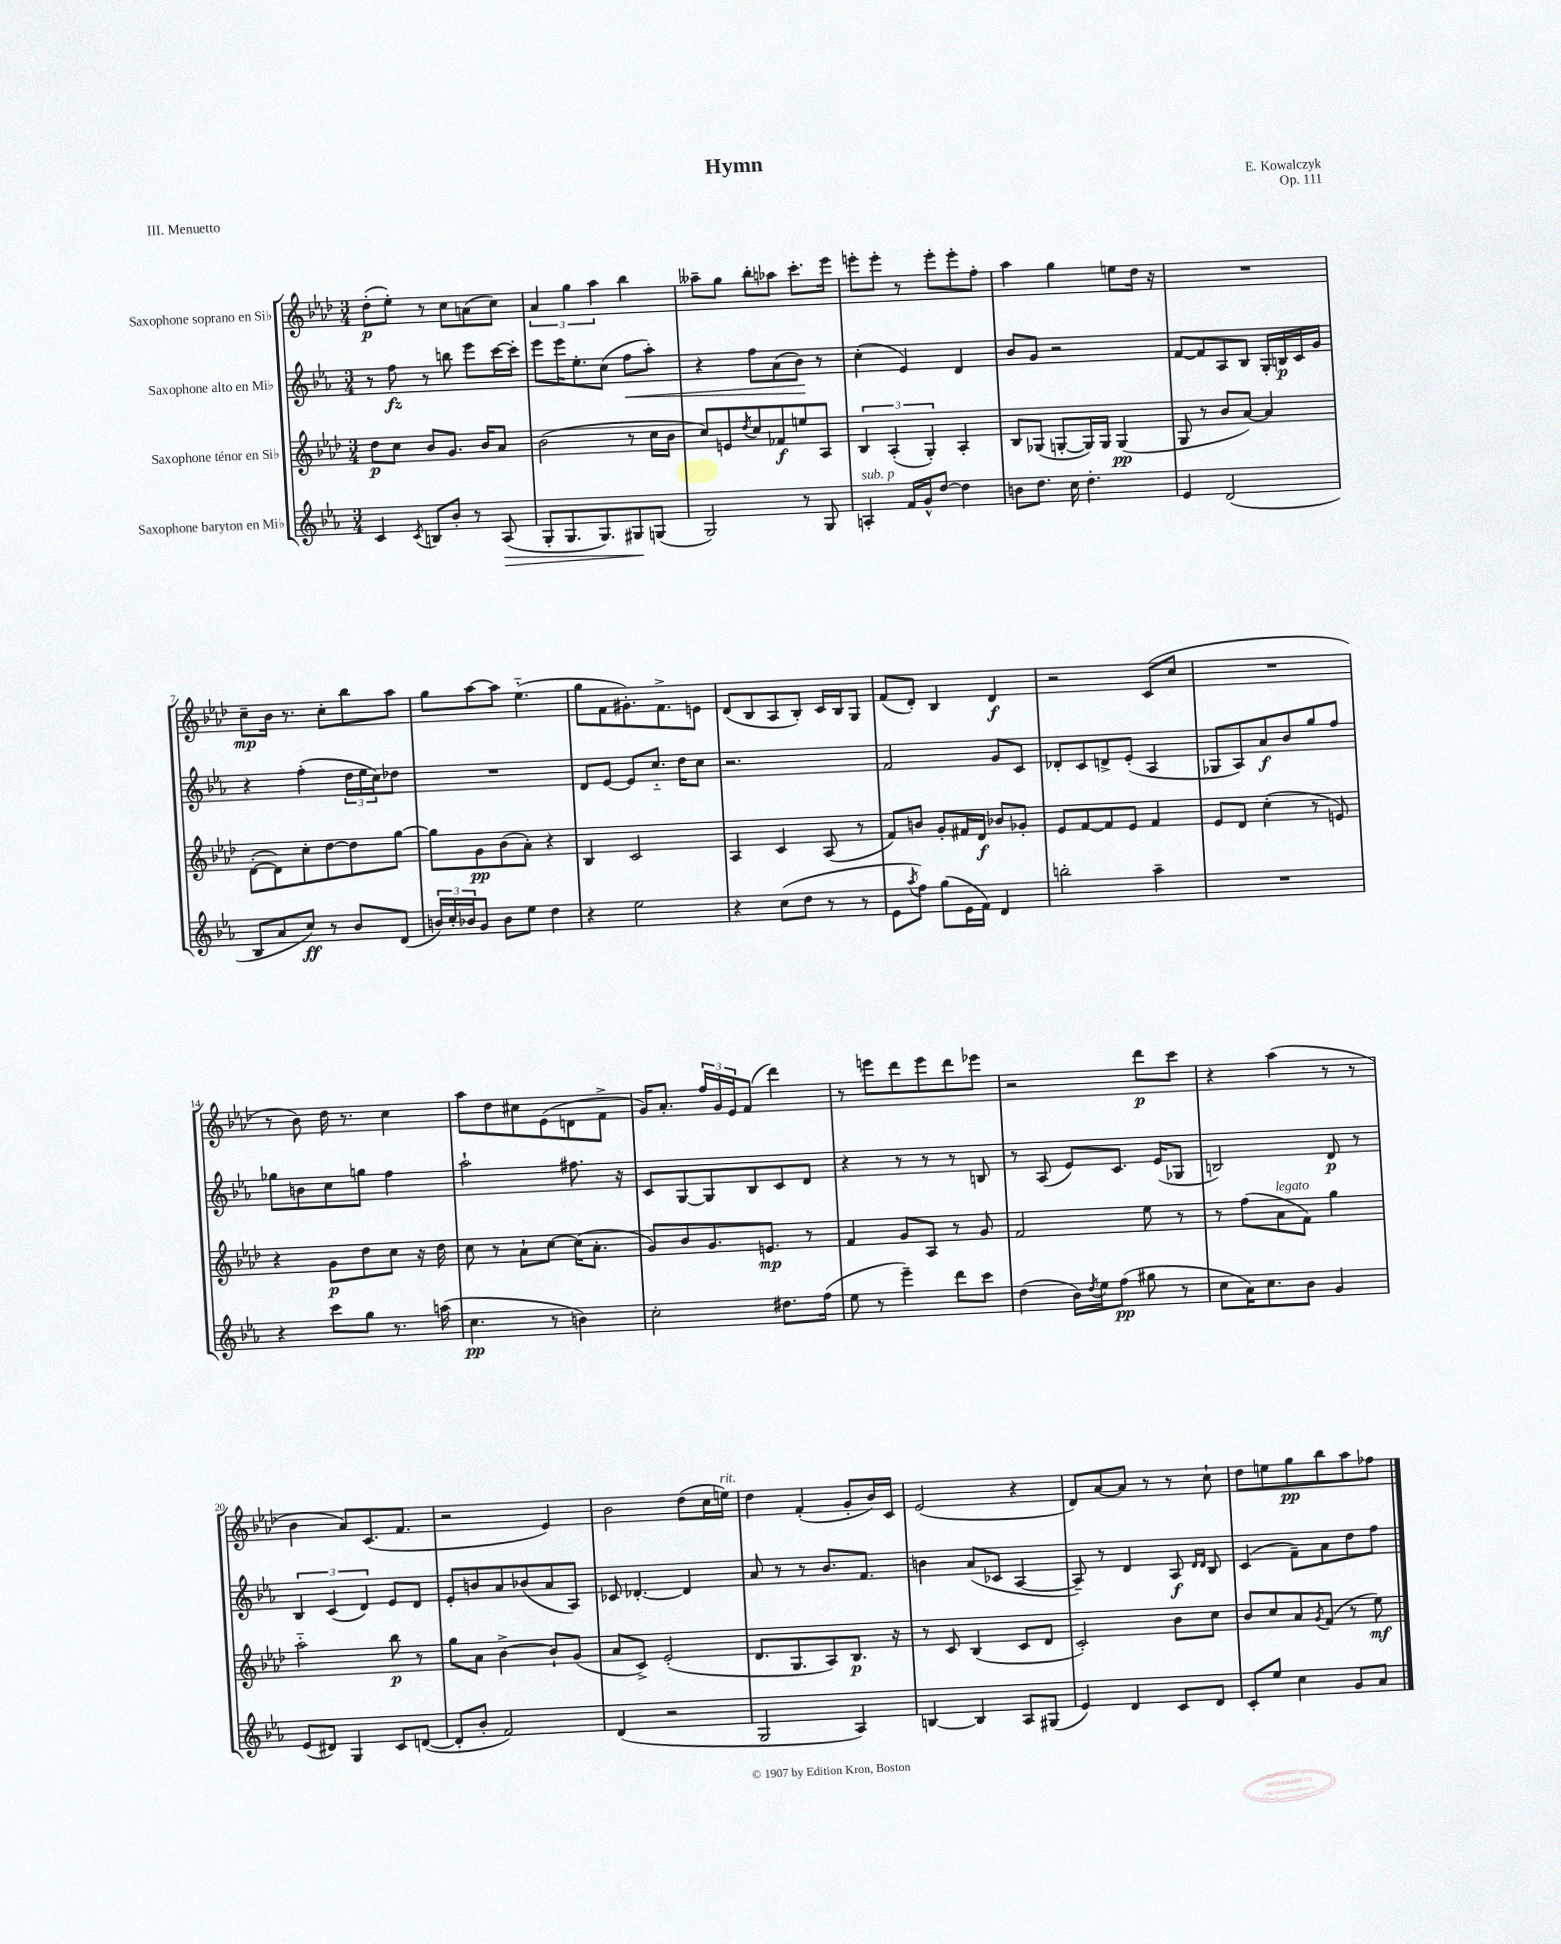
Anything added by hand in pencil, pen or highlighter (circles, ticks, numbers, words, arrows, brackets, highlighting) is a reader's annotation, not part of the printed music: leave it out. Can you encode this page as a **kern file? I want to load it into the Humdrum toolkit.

**kern	**kern	**kern	**kern
*staff4	*staff3	*staff2	*staff1
*clefG2	*clefG2	*clefG2	*clefG2
*k[b-e-a-]	*k[b-e-a-d-]	*k[b-e-a-]	*k[b-e-a-d-]
*M3/4	*M3/4	*M3/4	*M3/4
4c/	8dd-\L	8r	(8dd-'\L
.	8cc\J	8ff\	8ee-'\J)
8qc/	.	.	.
8B/L	8b-/L	8r	8r
8b-'/J	8.g/J	8bb\	8cc\L
8r	.	8eee-\L	(8a\
.	16b-/LK	.	.
(8A-/	8a-/J	[16ccc\L	8cc\J)
.	.	16ccc'\]JJ	.
=	=	=	=
8G'/L	(2b-\	8eee-\L	6a-/
8.G/	.	16eee-\K	.
.	.	.	6gg\
.	.	8.ee-'\	.
8.G/)	.	.	.
.	.	.	6aa-\
.	.	(8cc\J	.
8G#/	8r	8ff\L	4bb-\
(8G/J	16cc\LL	8aa-'\J)	.
.	16b-\JJ	.	.
=	=	=	=
2G/)	8cc/L)	4r	8aa--~\L
.	8e/	.	8gg\J
.	8qdd-/	.	.
.	8cc/	8ff\L	8bb-'\L
.	8f-/	(8a-\	8aa-\J
8r	8ee/	8b-\J)	8.ccc'\L
8G/	8A-/J	8r	.
.	.	.	16eee-\Jk
=	=	=	=
4A'/	6B-/	(4cc'\	8eee'\L
.	.	.	8eee'\J
.	(6A-'/	.	.
16f/LL	.	4e-/)	8r
16g^^/J	.	.	.
.	6G'/)	.	.
[8dd/J	.	.	8eee'\L
4dd\]	4A-'/	4d/	8eee'\
.	.	.	8ff'\J
=	=	=	=
8b\L	8B-/L	8b-/L	4aa-\
8.dd\J	(8G-/J	8g/J	.
.	[8G'/L	2r	4gg\
16cc\	.	.	.
4.dd'\	16G/]L)	.	.
.	16G/JJ	.	.
.	(4G/	.	8ee\L
.	.	.	16dd-\Jk
.	.	.	16r
=	=	=	=
4e-/	8G/	[8f/L	2.r
.	8r	8f/]	.
(2d/	8b-/L	8A-/	.
.	[8a-/J)	8B-/J	.
.	4a-/]	16G'/LL	.
.	.	16B/	.
.	.	16c/	.
.	.	16g/JJ	.
=	=	=	=
8B-/L	([8d-'\L	4r	8cc~\L
8a-/	8d-\])	.	16b-\Jk
.	.	.	8.r
8cc/J)	8cc'\	(4ff'\	.
8r	[8dd-\	.	8cc'\L
8b-/L	8dd-\]	24dd\LL	8bb-\
.	.	24ee-\	.
.	.	24cc\J)	.
(8d/J	[8gg\J	8dd-\J	8aa-\J
=	=	=	=
24b/LL)	8gg\]L	2.r	8gg\L
24cc'/	.	.	.
24b-/J	.	.	.
8g/J	8g\	.	[8aa-\
8b-\L	(8b-\	.	8aa-\]J
8ee-\J	8a-'\J)	.	(4.ee-'~\
4dd\	4r	.	.
=	=	=	=
4r	4B-/	8d/L	8gg\L
.	.	[8e-/J	8f\
2ee-\	2c/	8e-/]L	8.g#'\)
.	.	8.cc'~/J	.
.	.	.	8.f^\
.	.	16dd\LK	.
.	.	8cc\J	8e\J
=	=	=	=
4r	4A-/	2.r	(8d-/L
.	.	.	8B-/
(8cc\L	4c/	.	8A-/
8dd\J	.	.	8B-'/J)
8r	(8A-/	.	16c/LL
.	.	.	16B-/J
8r	8r	.	8G/J
=	=	=	=
8e-\L	8f/L)	2f/	(8f/L
8qaa-/	.	.	.
8ff\J)	8b/J	.	8d-'/J)
(8gg\L	8g'/L	.	4B-/
16e-\L	16f#/L	.	.
16f\JJ)	16d-/JJ	.	.
4d/	8b-/L	8g/L	4d-/
.	8g-'/J	8c/J	.
=	=	=	=
2bb'\	8e-/L	8d-'/L	2r
.	[8f/	8c/	.
.	8f/]	8d^/	.
.	8e-/J	(8e-'/J	.
4aa-~\	4f/	4A-/	(8c/L
.	.	.	8cc/J
=	=	=	=
2.r	8e-/L	8G-/L	2.r
.	8d-/J	8A-/)	.
.	(4cc'\	8a-/	.
.	.	8b-/	.
.	8r	8gg/	.
.	8e/)	8ff/J	.
=	=	=	=
4r	4r	8gg-\L	8r
.	.	8b\	8b-\)
8ccc\L	8g\L	8cc\	16dd-\
.	.	.	8.r
8gg\J	8dd-\	8gg\J	.
8.r	8cc\J	4ff\	4cc\
.	16r	.	.
(16aa\	16dd-\	.	.
=	=	=	=
4.cc\	8cc\	2aa-`\	8aa-\L
.	8r	.	8dd-\
.	8a-`\L	.	8cc#\
8r	[8cc\J	.	(8e-\
4b\)	(16cc\]LK	8.ff#\	8d\
.	8.a-'\J	.	.
.	.	.	8f^\J
.	.	16r	.
=	=	=	=
2cc'\	8g/L)	8c/L	16g/LK)
.	.	.	8.a-'/J
.	8b-/	[8G/	.
.	8.g/	8G/]	24ff/LL
.	.	.	24g/
.	.	.	24e-/J
.	.	8B-/	(8f/J
.	8.e/J	.	.
8.dd#\L	.	8c/	4ddd-\)
.	8r	8d/J	.
(16ff\Jk	.	.	.
=	=	=	=
8ee-\	4f/	4r	8r
8r	.	.	8eee\L
4eee-~\)	8g/L	8r	8ddd-\
.	8A-/J	8r	8eee\
8ddd\L	8r	8r	8ddd-\
8ccc\J	8g/	8B/	8eee-\J
=	=	=	=
(4dd\	2f/	8r	2r
.	.	(8A-/	.
16b-\LL)	.	8e-/L)	.
8qdd/	.	.	.
16ee-\J	.	.	.
(8ff\J	.	8.c/J	.
8gg#\	8ee-\	.	8ddd-\L
.	.	(16e-/LK	.
8r	8r	8G-/J	8ccc\J
=	=	=	=
8cc\L	8r	2B/)	4r
16a-\K)	(8ff\L	.	.
8.cc\	.	.	.
.	8a-\	.	(4aa-\
8b-\J	8f\J)	.	.
4g/	4gg\	8d/	8r
.	.	8r	8r
=	=	=	=
(8e-/L	2aa-'~\	6B-/	4b-\
8d#/J)	.	.	.
.	.	(6c/	.
4G/	.	.	8a-/L)
.	.	6d/)	.
.	.	.	(8.c/
8c/L	8bb-\	8e-/L	.
.	.	.	8.f/J
([8d/J	8r	8d/J	.
=	=	=	=
8d'/]L	8gg\L	8e-'/L	2r
8b-'/J	8a-\J	8b/	.
2f/)	[4b-^\	8a-/	.
.	.	(8b-/	.
.	8b-`/]L	8a-/	4e-/)
.	(8g/J	8A-/J)	.
=	=	=	=
(4d/	8a-/L	8c-/	2b-\
.	8c^/J)	[4.d-'/	.
2r	(2e-'/	.	.
.	.	4d-/]	(8dd-\L
.	.	.	16cc\L
.	.	.	16ee\JJ)
=	=	=	=
2G/	8.d-/L	8a-/	4dd-\
.	.	8r	.
.	8.G/	.	.
.	.	8r	(4f'/
.	8A-/)	8.b-/L	.
4A-/)	8.B-/J	.	8g'/L
.	.	8.f/J	.
.	.	.	16b-/L)
.	16r	.	16c/JJ
=	=	=	=
[4B/	8r	4b\	(2e-/
.	8c/	.	.
4B/]	(4B-/	(8a-/L	.
.	.	8c-/J	.
8A-/L	8c/L	[4A-/	4r
(8G#/J	8d-/J	.	.
=	=	=	=
4e-/)	2c'/)	8A-~/])	8d-/L)
.	.	8r	[8a-/
4d/	.	4d/	8a-/]J
.	.	.	8r
8c/L	8b-\L	8A-/	8r
.	.	16qqd/LL	.
.	.	16qqd/JJ	.
8d/J	8cc\J	8B-/	8cc`\
=	=	=	=
8c'/L	8b-/L	(4c/	8dd-\L
8ee-/J	8cc/	.	8ee\
4cc\	8a-/	8f~\L)	8gg\
.	8qg/	.	.
.	(8f/J	8a-\	8bb-\
8g/L	8r	8dd\	8aa-\
8a-/J	8ee-\)	8ff\J	8ff-\J
==	==	==	==
*-	*-	*-	*-
